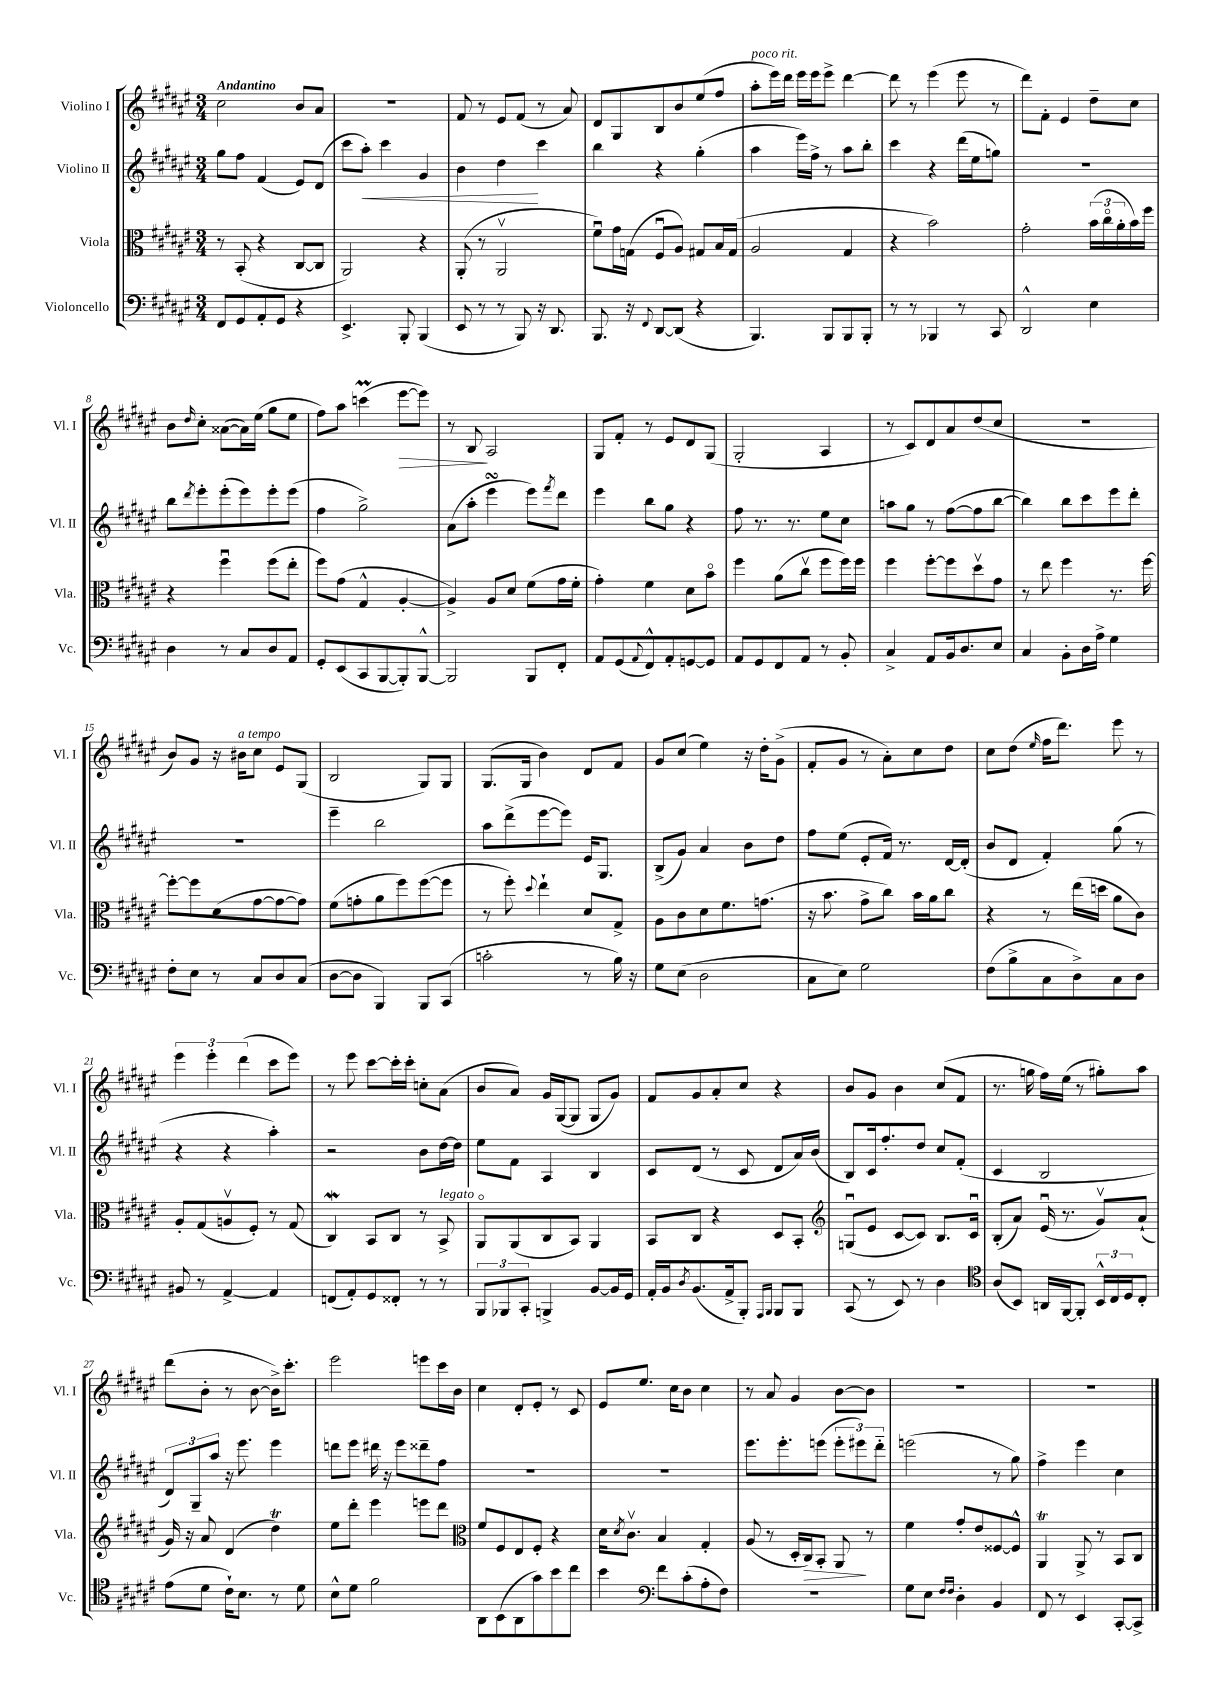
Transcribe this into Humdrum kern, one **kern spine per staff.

**kern	**kern	**dynam	**kern	**dynam	**kern	**dynam
*part4	*part3	*part3	*part2	*part2	*part1	*part1
*staff4	*staff3	*staff3	*staff2	*staff2	*staff1	*staff1
*I"Violoncello	*I"Viola	*	*I"Violino II	*	*I"Violino I	*
*I'Vc.	*I'Vla.	*	*I'Vl. II	*	*I'Vl. I	*
*clefF4	*clefC3	*	*clefG2	*	*clefG2	*
*k[f#c#g#d#a#e#]	*k[f#c#g#d#a#e#]	*	*k[f#c#g#d#a#e#]	*	*k[f#c#g#d#a#e#]	*
*M3/4	*M3/4	*	*M3/4	*	*M3/4	*
=1	=1	=1	=1	=1	=1	=1
!	!	!	!	!	!LO:TX:a:B:t=Andantino	!
8FF#/L	8r	.	8gg#\L	.	2cc#\	.
8GG#/	(8BB'/	.	8ff#\J	.	.	.
8AA#'/	4r	.	(4f#/	.	.	.
8GG#/J	.	.	.	.	.	.
4r	[8C#/L	.	8e#/L)	.	8b/L	.
.	8C#/J]	.	(8d#/J	.	8a#/J	.
=2	=2	=2	=2	=2	=2	=2
4.EE#^/	2AA#/)	.	8ccc#\L	.	2.r	.
!	!	!	!	!LO:HP:b	!	!
.	.	.	8aa#'\J)	<	.	.
.	.	.	4ccc#\	.	.	.
8BBB'/	.	.	.	.	.	.
(4BBB/	4r	.	4g#/	.	.	.
=3	=3	=3	=3	=3	=3	=3
8EE#/	(8AA#'/	.	4b\	.	8f#/	.
8r	8r	.	.	.	8r	.
8r	2AA#v/	.	4dd#\	.	8e#/L	.
8BBB/)	.	.	.	.	(8f#/J	.
16r	.	.	4ccc#\	[	8r	.
8.DD#/	.	.	.	.	.	.
.	.	.	.	.	8a#/)	.
=4	=4	=4	=4	=4	=4	=4
8.BBB/	8f#u\L)	.	4bb\	.	8d#/L	.
.	16g#\L	.	.	.	8G#/	.
16r	(16Gn\JJ	.	.	.	.	.
8qqFF#/	.	.	.	.	.	.
[8DD#/L	8F#u/L	.	4r	.	8B/	.
(8DD#/J]	8A#/J)	.	.	.	8b/	.
4r	8G#X/L	.	(4gg#'\	.	(8ee#/	.
.	16B/L	.	.	.	8ff#/J	.
.	(16G#/JJ	.	.	.	.	.
=5	=5	=5	=5	=5	=5	=5
!	!	!	!	!	!LO:TX:a:i:t=poco rit.	!
4.BBB/)	2A#/	.	4aa#\	.	8aa#'\L	.
.	.	.	.	.	16eee#\L)	.
.	.	.	.	.	16ddd#\JJ	.
.	.	.	16eee#\LL)	.	16eee#\LL	.
.	.	.	16ff#^\JJ	.	16eee#\J	.
8BBB/L	.	.	8r	.	8eee#^\J	.
8BBB/	4G#/	.	8aa#\L	.	[4ddd#\	.
8BBB'/J	.	.	8bb'\J	.	.	.
=6	=6	=6	=6	=6	=6	=6
8r	4r	.	4ccc#\	.	8ddd#\]	.
8r	.	.	.	.	8r	.
4BBB-X/	2b\)	.	4r	.	(4eee#\	.
8r	.	.	(16ddd#\LL	.	8eee#\	.
.	.	.	16ee#\J	.	.	.
8CC#/	.	.	8ggn\J)	.	8r	.
=7	=7	=7	=7	=7	=7	=7
2DD#^^/	2g#'\	.	2.r	.	8ddd#\L)	.
.	.	.	.	.	8f#'\J	.
.	.	.	.	.	4e#/	.
4E#\	(24b\LL	.	.	.	8dd#~\L	.
.	24cc#\	.	.	.	.	.
.	24a#'\	.	.	.	.	.
.	16b\)	.	.	.	8cc#\J	.
.	16ff#\JJ	.	.	.	.	.
!!LO:LB:g=z
=8	=8	=8	=8	=8	=8	=8
4D#\	4r	.	8bb\L	.	8b\L	.
.	.	.	8qddd#/	.	16qqdd#/	.
.	.	.	8eee#'\	.	8cc#'\J	.
8r	4ff#u\	.	(8eee#'\	.	([8a##X\L	.
8C#/L	.	.	8eee#\)	.	16a##\L])	.
.	.	.	.	.	(16ee#\JJ	.
8D#/	(8ff#\L	.	8eee#'\	.	8gg#\L	.
8AA#/J	8ee#'\J	.	(8eee#\J	.	8ee#\J	.
=9	=9	=9	=9	=9	=9	=9
8GG#'/L	8ff#\L)	.	4ff#\	.	8ff#\L)	.
(8EE#/	(8g#\J	.	.	.	8aa#\J	.
8CC#/	4G#^^/	.	2gg#^\)	.	(4cccnM\	.
[8BBB/	.	.	.	.	.	.
!	!	!	!	!	!	!LO:HP:b
8BBB'/])	[4A#'/	.	.	.	[8eee#\L	>
[8BBB^^/J	.	.	.	.	8eee#\J])	.
=10	=10	=10	=10	=10	=10	=10
2BBB/]	4A#^/])	.	(8a#\L	.	8r	.
.	.	.	8aa#'\J	.	8B/	.
.	8A#/L	.	4eee#sSsS\	.	2A#/	]
.	8d#/J	.	.	.	.	.
8BBB/L	(8f#\L	.	8eee#\L)	.	.	.
.	.	.	8qfff#/	.	.	.
8FF#'/J	16g#\L	.	8ddd#\J	.	.	.
.	16f#'\JJ	.	.	.	.	.
=11	=11	=11	=11	=11	=11	=11
8AA#/L	4g#'\)	.	4eee#\	.	8G#/L	.
(8GG#/	.	.	.	.	8f#'/J	.
8qqAA#/	.	.	.	.	.	.
8FF#^^/)	4f#\	.	8bb\L	.	8r	.
8AA#'/	.	.	8gg#\J	.	8e#/L	.
[8GGn/	8d#\L	.	4r	.	8d#/	.
8GG/J]	8b\J	.	.	.	(8G#/J	.
=12	=12	=12	=12	=12	=12	=12
8AA#/L	4ff#\	.	8ff#\	.	2G#'/	.
8GG#/	.	.	8.r	.	.	.
8FF#/	(8a#\L	.	.	.	.	.
.	.	.	8.r	.	.	.
8AA#/J	8cc#v\J	.	.	.	.	.
8r	8ff#\L	.	8ee#\L	.	4A#/	.
8BB'/	16ff#\L)	.	8cc#\J	.	.	.
.	16ff#\JJ	.	.	.	.	.
=13	=13	=13	=13	=13	=13	=13
4C#^/	4ff#\	.	8aan\L	.	8r	.
.	.	.	8gg#\J	.	8c#/L)	.
8AA#/L	[8ff#'\L	.	8r	.	8d#/	.
16BB/k	8ff#\]	.	([8ff#\L	.	8a#/	.
8.D#/	.	.	.	.	.	.
.	8dd#v\	.	8ff#\]	.	(8dd#/	.
8E#/J	8g#\J	.	[8bb\J	.	8cc#/J	.
=14	=14	=14	=14	=14	=14	=14
4C#/	8r	.	4bb\])	.	2.r	.
.	8ee#\	.	.	.	.	.
8BB'\L	4ff#\	.	8bb\L	.	.	.
16D#\L	.	.	8ccc#\	.	.	.
16A#^\JJ	.	.	.	.	.	.
4G#\	8.r	.	8eee#\	.	.	.
.	.	.	8ddd#'\J	.	.	.
.	[16ff#\	.	.	.	.	.
!!LO:LB:g=z
=15	=15	=15	=15	=15	=15	=15
8F#'\L	8ff#'\L_	.	2.r	.	8b/L)	.
8E#\J	8ff#\]	.	.	.	8g#/J	.
8r	(8d#\	.	.	.	16r	.
!	!	!	!	!	!LO:TX:a:i:t=a tempo	!
.	.	.	.	.	16b#X\KL	.
8C#/L	[8g#\	.	.	.	8cc#\J	.
8D#/	8g#\_	.	.	.	8e#/L	.
(8C#/J	8g#\J])	.	.	.	(8G#/J	.
=16	=16	=16	=16	=16	=16	=16
[8D#\L	(8f#\L	.	4eee#~\	.	2B/	.
8D#\J]	8gn'\	.	.	.	.	.
4BBB/)	8a#\	.	2bb\	.	.	.
.	8ff#\)	.	.	.	.	.
8BBB/L	([8ff#\	.	.	.	8G#/L)	.
(8CC#/J	8ff#\J]	.	.	.	8G#/J	.
=17	=17	=17	=17	=17	=17	=17
2cn'\	8r	.	8aa#\L	.	(8.G#/L	.
.	8ff#'\)	.	(8ddd#^\	.	.	.
.	.	.	.	.	16G#/Jk	.
.	8qqdd#/	.	.	.	.	.
.	4ee#`\	.	[8eee#\	.	4b\)	.
.	.	.	8eee#\J])	.	.	.
8r	8d#/L	.	16e#/KL	.	8d#/L	.
.	.	.	8.G#/J	.	.	.
16B\)	8G#^/J	.	.	.	8f#/J	.
16r	.	.	.	.	.	.
=18	=18	=18	=18	=18	=18	=18
8G#\L	8A#\L	.	(8B^/L	.	8g#/L	.
(8E#\J	8c#\	.	8g#/J)	.	(8cc#/J	.
2D#\	8d#\	.	4a#/	.	4ee#\)	.
.	8.f#\	.	.	.	.	.
.	.	.	8b\L	.	16r	.
.	(8.gn\J	.	.	.	16dd#'\KL	.
.	.	.	8dd#\J	.	(8g#^\J	.
=19	=19	=19	=19	=19	=19	=19
8C#\L	16r	.	8ff#\L	.	8f#'/L	.
.	8.b\	.	.	.	.	.
8E#\J)	.	.	(8ee#\J	.	8g#/J	.
2G#\	8g#^\L	.	8e#'/L	.	8r	.
.	8cc#\J)	.	16f#/Jk)	.	8a#'\L)	.
.	.	.	8.r	.	.	.
.	16b\LL	.	.	.	8cc#\	.
.	16a#\J	.	.	.	.	.
.	8cc#\J	.	[16d#/LL	.	8dd#\J	.
.	.	.	(16d#'/JJ]	.	.	.
=20	=20	=20	=20	=20	=20	=20
(8F#\L	4r	.	8b/L	.	8cc#\L	.
8B^\	.	.	8d#/J	.	(8dd#\J	.
.	.	.	.	.	16qqee#/	.
8C#\	8r	.	4f#'/)	.	16ff#\KL	.
.	.	.	.	.	8.ddd#\J)	.
8D#^\)	(16ee#\LL	.	.	.	.	.
.	16ddn\JJ	.	.	.	.	.
8C#\	8a#\L	.	(8gg#\	.	8eee#\	.
8D#\J	8c#\J)	.	8r	.	8r	.
!!LO:LB:g=z
=21	=21	=21	=21	=21	=21	=21
8BB#X/	8A#'/L	.	4r	.	6eee#\	.
8r	(8G#/	.	.	.	.	.
.	.	.	.	.	6eee#'\	.
[4AA#^/	8Anv/	.	4r	.	.	.
.	.	.	.	.	(6ddd#\	.
.	8F#'/J)	.	.	.	.	.
4AA#/]	8r	.	4aa#'\)	.	8ccc#\L	.
.	(8G#/	.	.	.	8eee#\J)	.
=22	=22	=22	=22	=22	=22	=22
(8FFn/L	4C#W/)	.	2r	.	8r	.
8AA#'/)	.	.	.	.	8eee#\	.
8GG#/	8BB/L	.	.	.	[8ccc#\L	.
8FF##X'/J	8C#/J	.	.	.	16ccc#'\L]	.
.	.	.	.	.	16ccc#'\JJ	.
8r	8r	.	8b\L	.	8ccn'\L	.
!	!LO:TX:a:i:t=legato	!	!	!	!	!
8r	8BB^/	.	[16dd#\L	.	(8a#\J	.
.	.	.	16dd#\JJ]	.	.	.
=23	=23	=23	=23	=23	=23	=23
12BBB/L	8AA#/L	.	8ee#\L	.	8b/L	.
12BBB-X/	.	.	.	.	.	.
.	(8AA#/	.	8f#\J	.	8a#/J)	.
12CC#'/J	.	.	.	.	.	.
4BBBn^/	8C#/	.	4A#/	.	16g#/LL	.
.	.	.	.	.	([16G#/J	.
.	8BB/J)	.	.	.	8G#/J]	.
[8BB/L	4AA#/	.	4B/	.	8G#/L	.
16BB/L]	.	.	.	.	8g#/J)	.
16GG#/JJ	.	.	.	.	.	.
=24	=24	=24	=24	=24	=24	=24
16AA#'/LL	8BB/L	.	8c#/L	.	8f#/L	.
16BB/J	.	.	.	.	.	.
8qD#/	.	.	.	.	.	.
(8.BB/	8C#/J	.	(8d#/J	.	8g#/	.
.	4r	.	8r	.	8a#'/	.
16AA#^/k	.	.	.	.	.	.
8BBB'/J)	.	.	8c#/	.	8cc#/J	.
16qqAAA#/LL	.	.	.	.	.	.
16qqBBB/JJ	.	.	.	.	.	.
8BBB/L	8D#/L	.	8d#/L	.	4r	.
8BBB/J	8BB'/J	.	16a#/L)	.	.	.
.	.	.	(16b/JJ	.	.	.
=25	=25	=25	=25	=25	=25	=25
*	*clefG2	*	*	*	*	*
(8CC#/	(8Gnu/L	.	8B/L)	.	8b/L	.
8r	8e#/J	.	16c#/k	.	8g#/J	.
.	.	.	8.ff#'/	.	.	.
8EE#/)	[8c#/L	.	.	.	4b\	.
8r	8c#/J])	.	8dd#/J	.	.	.
4D#\	8.B/L	.	8cc#/L	.	(8cc#/L	.
.	.	.	(8f#'/J	.	8f#/J	.
.	16c#u/Jk	.	.	.	.	.
=26	=26	=26	=26	=26	=26	=26
*clefC4	*	*	*	*	*	*
(8A#/L	(8B'/L	.	4c#/	.	8.r	.
8BB/J)	8a#/J)	.	.	.	.	.
.	.	.	.	.	16ggn\	.
16AAn/LL	(16e#u/	.	2B/	.	16ff#\LL)	.
[16FF#/J	8.r	.	.	.	(16ee#\JJ	.
8FF#'/J]	.	.	.	.	8r	.
24BB^^/LL	8g#v/L)	.	.	.	8gg#X'\L)	.
24C#/	.	.	.	.	.	.
24D#/J	.	.	.	.	.	.
8C#'/J	(8a#`/J	.	.	.	8aa#\J	.
!!LO:LB:g=z
=27	=27	=27	=27	=27	=27	=27
(8e#\L	16g#/)	.	12d#/L)	.	(8ddd#\L	.
.	16r	.	.	.	.	.
.	.	.	12G#~/	.	.	.
8d#\J	8a#/	.	.	.	8b'\J	.
.	.	.	12aa#/J	.	.	.
16c#`\KL)	(4d#/	.	16r	.	8r	.
8.B\J	.	.	8.eee#\	.	.	.
.	.	.	.	.	[8b\	.
8r	4dd#T\)	.	4eee#\	.	16b^\KL])	.
.	.	.	.	.	8.ccc#'\J	.
8d#\	.	.	.	.	.	.
=28	=28	=28	=28	=28	=28	=28
8B^^\L	8ee#\L	.	8dddn\L	.	2eee#\	.
8d#\J	8ddd#'\J	.	8eee#\J	.	.	.
2f#\	4eee#\	.	16ddd#X\	.	.	.
.	.	.	16r	.	.	.
.	.	.	8eee#\L	.	.	.
.	8eeen\L	.	8ddd##X~\	.	8eeen\L	.
.	8ddd#\J	.	8ff#\J	.	16ccc#\L	.
.	.	.	.	.	16b\JJ	.
=29	=29	=29	=29	=29	=29	=29
*	*clefC3	*	*	*	*	*
8AA#\L	8f#/L	.	2.r	.	4cc#\	.
(8BB\	8F#/	.	.	.	.	.
8AA#\	8E#/	.	.	.	8d#'/L	.
8g#\)	8F#'/J	.	.	.	8e#'/J	.
8b\	4r	.	.	.	8r	.
8cc#\J	.	.	.	.	8c#/	.
=30	=30	=30	=30	=30	=30	=30
4b\	16d#\KL	.	2.r	.	8e#/L	.
.	8qd#/	.	.	.	.	.
.	8.c#v\J	.	.	.	.	.
.	.	.	.	.	8.ee#/J	.
*clefF4	*	*	*	*	*	*
8f#\L	4B/	.	.	.	.	.
.	.	.	.	.	16cc#\KL	.
(8c#'\	.	.	.	.	8b\J	.
8A#'\	4G#'/	.	.	.	4cc#\	.
8F#\J)	.	.	.	.	.	.
=31	=31	=31	=31	=31	=31	=31
2.r	(8A#/	.	8.eee#\L	.	8r	.
.	8r	.	.	.	8a#/	.
.	.	.	8.eee#'\	.	.	.
.	16D#'/LL	.	.	.	4g#/	.
!	!	!LO:HP:b	!	!	!	!
.	16C#/J)	>	.	.	.	.
.	8BB'/J	.	(8eeen\J	.	.	.
.	8AA#/	.	12eee'\L	.	[8b\L	.
.	.	.	12eee#X\)	.	.	.
.	8r	]	.	.	8b\J]	.
.	.	.	12ddd#\J	.	.	.
=32	=32	=32	=32	=32	=32	=32
8G#\L	4f#\	.	(2eeen\	.	2.r	.
8E#\J	.	.	.	.	.	.
16qqF#/LL	.	.	.	.	.	.
16qqF#/JJ	.	.	.	.	.	.
4D#'\	8g#'/L	.	.	.	.	.
.	8e#/	.	.	.	.	.
4BB/	[8F##X/	.	8r	.	.	.
.	8F##^^/J]	.	8gg#\)	.	.	.
=33	=33	=33	=33	=33	=33	=33
8FF#/	4AA#t/	.	4ff#^\	.	2.r	.
8r	.	.	.	.	.	.
4EE#/	8AA#^/	.	4eee#\	.	.	.
.	8r	.	.	.	.	.
[8CC#'/L	8BB/L	.	4cc#\	.	.	.
8CC#^/J]	8C#/J	.	.	.	.	.
==	==	==	==	==	==	==
*-	*-	*-	*-	*-	*-	*-
